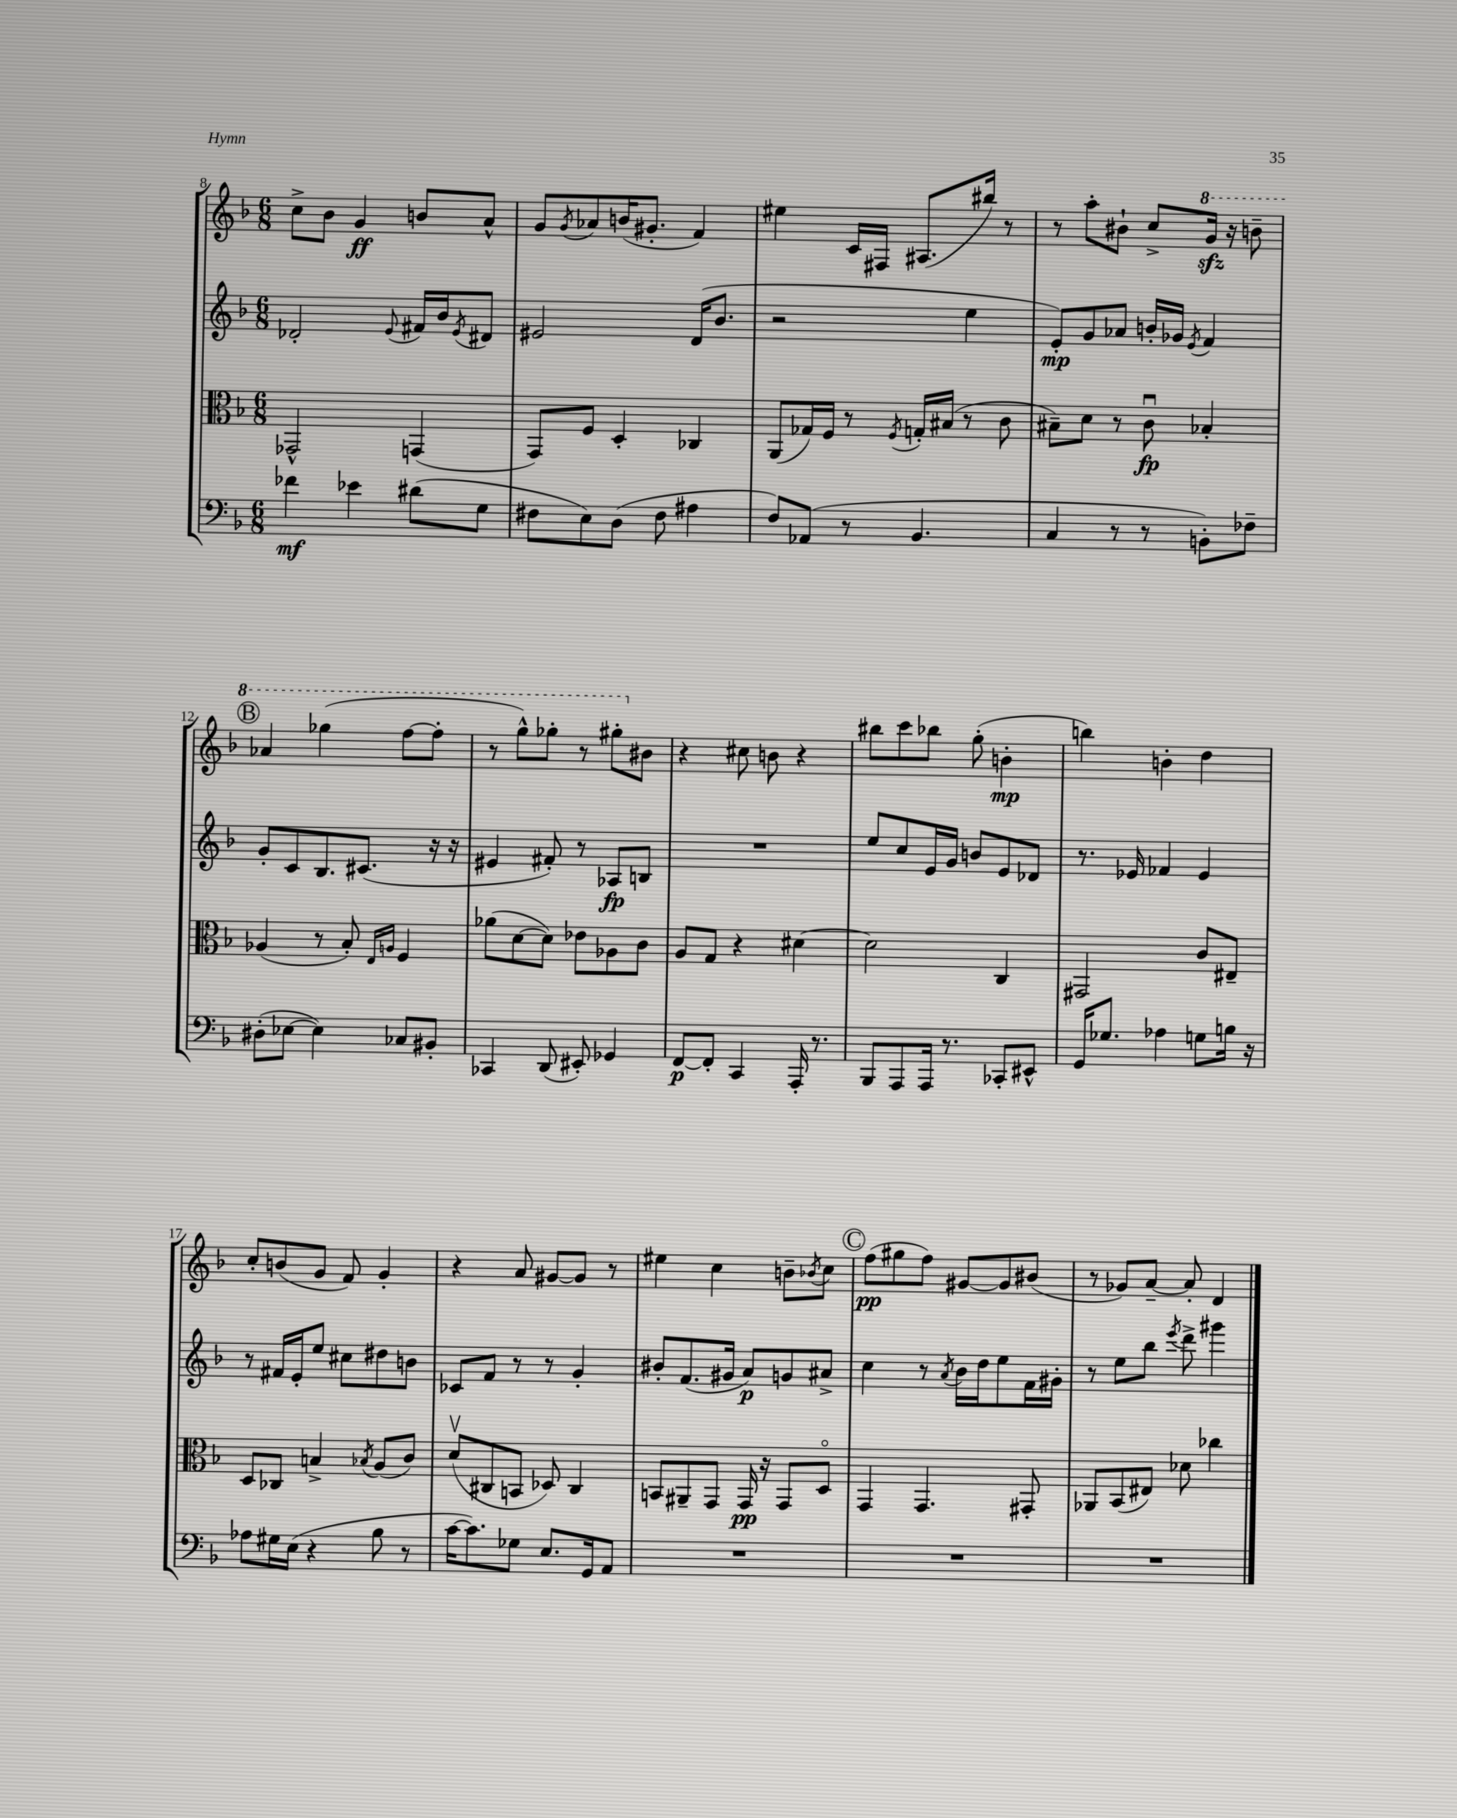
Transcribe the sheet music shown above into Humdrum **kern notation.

**kern	**kern	**kern	**kern
*staff4	*staff3	*staff2	*staff1
*clefF4	*clefC3	*clefG2	*clefG2
*k[b-]	*k[b-]	*k[b-]	*k[b-]
*M6/8	*M6/8	*M6/8	*M6/8
4f-\	2GG-^^/	2d-'/	8cc^\L
.	.	.	8b-\J
4e-\	.	.	4g/
.	.	8qqe/	.
(8d#\L	(4GG/	16f#/LL	8b/L
.	.	16b-/J	.
.	.	8qe/	.
8G\J	.	8d#/J	8a^^/J
=	=	=	=
8F#\L	8GG/L)	2e#/	8g/L
.	.	.	8qg/
8E\)	8F/J	.	8a-/
(8D\J	4D'/	.	(16b/K
.	.	.	8.g#'/J
8F#\	.	.	.
4A#\	4C-/	(16d/LK	4f/)
.	.	8.b-/J	.
=	=	=	=
8F/L)	(8AA/L	2r	4ee#\
(8AA-/J	16G-/L)	.	.
.	16F/JJ	.	.
8r	8r	.	16c/LL
.	.	.	16F#/JJ
.	8qF/	.	.
4.BB-/	16G'/LL	.	(8.A#/L
.	(16B#/JJ	.	.
.	8r	4ee\	.
.	.	.	16bb#/Jk)
.	8c\	.	8r
=	=	=	=
4C/	8B#~\L)	8e'/L)	8r
.	8d\J	8g/	8aa'\L
8r	8r	8a-/J	8b#`\J
8r	8cu\	16b'/LL	8cc^/L
.	.	16g-/JJ	.
.	.	8qe/	.
8BB'\L)	4B-'/	4f/	16gg/Jk
.	.	.	16r
8F-~\J	.	.	8bb~\
=	=	=	=
(8D#'\L	(4A-/	8g'/L	4aa-/
[8E-\J	.	8c/	.
4E-\])	8r	8.B-/	(4ggg-\
.	8B-'/)	.	.
.	.	(8.c#/J	.
.	16qqE/LL	.	.
.	16qqA/JJ	.	.
8C-/L	4F/	.	[8fff\L
8BB#'/J	.	16r	8fff'\]J
.	.	16r	.
=	=	=	=
4CC-/	(8a-\L	4e#/	8r
.	[8d\	.	8ggg^^\L)
(8DD/	8d\]J)	8f#'/)	8ggg-'\J
8EE#'/)	8e-\L	8r	8r
4GG-/	8A-\	8A-/L	8ggg#'\L
.	8c\J	8B/J	8b#\J
=	=	=	=
[8FF/L	8A/L	2.r	4r
8FF'/]J	8G/J	.	.
4CC/	4r	.	8cc#\
.	.	.	8b\
16AAA'/	[4d#\	.	4r
8.r	.	.	.
=	=	=	=
8BBB-/L	2d#\]	8ee/L	8bb#\L
8AAA/	.	8cc/	8ccc\
16AAA/Jk	.	16e/L	8bb-\J
8.r	.	16g/JJ	.
.	.	8b/L	(8gg'\
8CC-'/L	4C/	8e/	4b'\
8EE#^^/J	.	8d-/J	.
=	=	=	=
16GG/LK	2GG#/	8.r	4bb\)
8.G-/J	.	.	.
.	.	16e-/	.
4A-\	.	4f-/	4b'\
8G\L	8c/L	4e-/	4dd\
16B\Jk	8E#~/J	.	.
16r	.	.	.
=	=	=	=
8A-\L	8D/L	8r	8cc'/L
16G#\L	8C-/J	16f#/LL	(8b/
(16E\JJ	.	16e'/J	.
4r	4B^/	8ee/J	8g/J
.	.	8cc#\L	8f/)
.	8qB-/	.	.
8B-\	(8A/L	8dd#\	4g'/
8r	8c/J)	8b\J	.
=	=	=	=
[16c\LK	(8dv/L	8c-/L	4r
8.c\])	.	.	.
.	8C#/	8f/J	.
8G-\J	8BB/J	8r	8a/
8.E/L	8D-/)	8r	[8g#/L
.	4C#/	4g'/	8g#/]J
16GG/k	.	.	.
8AA/J	.	.	8r
=	=	=	=
2.r	8BB/L	8b#'/L	4ee#\
.	8AA#~/	(8.f/	.
.	8GG/J	.	4cc\
.	.	16g#/Jk	.
.	16GG/	8a/L)	.
.	16r	.	.
.	8GG/L	8g/	8b~\L
.	.	.	8qb-/
.	8Do/J	8a#^/J	8cc\J
=	=	=	=
2.r	4GG/	4cc\	(8ff\L
.	.	.	8gg#\
.	4.GG/	8r	8ff\J)
.	.	8qa/	.
.	.	16b-\LL	[8g#/L
.	.	16dd\J	.
.	.	8ee\	8g#/]
.	8GG#'/	16f\L	(8b#/J
.	.	16g#'\JJ	.
=	=	=	=
2.r	8AA-/L	8r	8r
.	(8BB-/	8ee\L	8g-/L)
.	8E#/J)	8bb-\J	[8a~/J
.	.	8qeee/	.
.	8d-\	8ddd^\	8a'/]
.	4cc-\	4ggg#\	4d/
==	==	==	==
*-	*-	*-	*-
